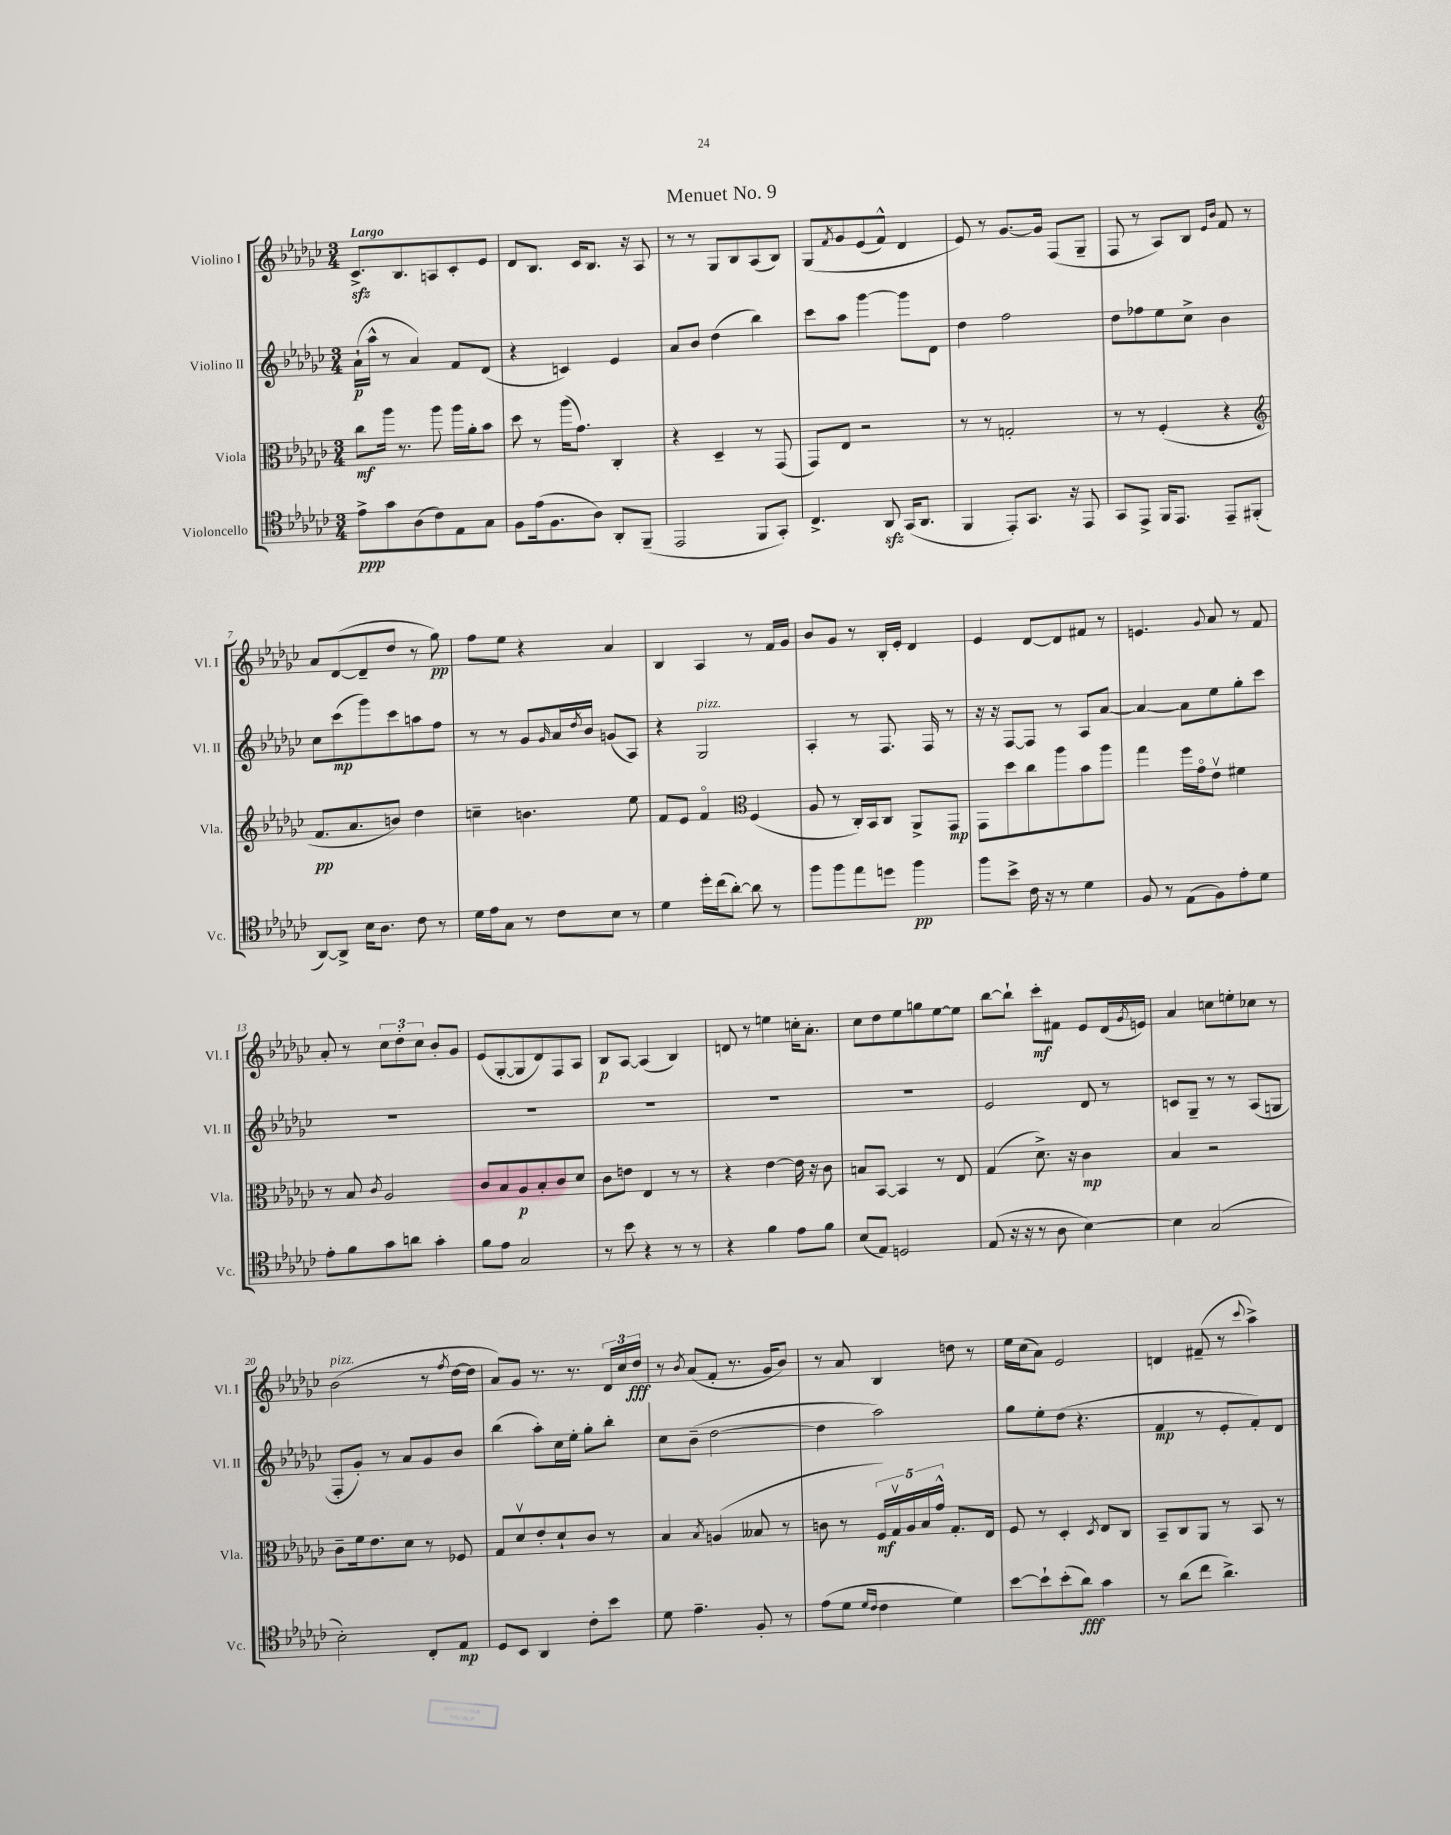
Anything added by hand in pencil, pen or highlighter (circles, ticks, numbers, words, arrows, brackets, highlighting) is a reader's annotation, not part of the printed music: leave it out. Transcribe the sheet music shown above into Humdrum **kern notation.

**kern	**kern	**kern	**kern
*staff4	*staff3	*staff2	*staff1
*clefC4	*clefC3	*clefG2	*clefG2
*k[b-e-a-d-g-c-]	*k[b-e-a-d-g-c-]	*k[b-e-a-d-g-c-]	*k[b-e-a-d-g-c-]
*M3/4	*M3/4	*M3/4	*M3/4
8e-^	8cc-	(16a-`	8.c-^
.	.	16aa-^^	.
8g-	16aa-	8r	.
.	8.r	.	8.B-
(8A-	.	4a-)	.
8c-)	8aa-	.	8A
8E-	16aa-	8f	8c-'
.	16a-'	.	.
8G-	8b-	(8d-	8e-
=	=	=	=
8F	8dd-	4r	8d-
(16e-	8r	.	8.B-
8.F	.	.	.
.	(16aa-	4c)	.
.	8.g-)	.	16c-
8A-)	.	.	8.B-
8AA-'	4C-'	4e-	.
.	.	.	16r
(8FF~	.	.	8A-
=	=	=	=
2EE-	4r	8a-	8r
.	.	8b-	8r
.	4D-~	(4dd-	8G-
.	.	.	8B-
8FF	8r	4bb-)	(8A-
8GG-')	(8GG-	.	8B-)
=	=	=	=
4.C-^	8GG-)	8ccc-	&(8G-
.	.	.	8qf
.	8E-	8aa-	8g-
.	2r	[4ggg-	(8e-
8AA-	.	.	8f^^)
(16GG-	.	8ggg-]	4d-
8.AA-	.	.	.
.	.	8d-	.
=	=	=	=
4FF	8r	4dd-	8e-&)
.	8r	.	8r
8EE-')	2G'	2ff	[8.g-
8.GG-	.	.	.
.	.	.	16g-]
.	.	.	(8F
16r	.	.	.
8EE-	.	.	8G-~
=	=	=	=
8GG-	8r	8dd-	8F
8EE-^	8r	8ff-	8r
16FF	(4F'	8ee-	8A-)
8.EE-	.	.	.
.	.	8cc-^	8B-
.	.	.	16qqe-
.	.	.	16qqb-
8EE-~	4r	4b-	8f
(8FF#'	.	.	8r
=	=	=	=
*	*clefG2	*	*
[8AA-)	8.f	8cc-	8a-
8AA-^]	.	(8ccc-	([8d-
.	8.a-	.	.
16B-	.	8ggg-)	8d-~]
8.A-	.	.	.
.	8b)	8ccc-	8dd-
8c-	4dd-	8aa	8r
8r	.	8ff	8gg-)
=	=	=	=
16d-	4cc~	8r	8ff
16e-	.	.	.
8G-	.	8r	8ee-
8r	4.b	8g-	4r
.	.	16qqg-	.
8c-	.	16a-	.
.	.	8qdd-	.
.	.	16b-	.
8B-	.	(8g	4a-
8r	8ee-	8A-)	.
=	=	=	=
4d-	8f	4r	4B-
.	8e-	.	.
16dd-'	4fo	2G-	4A-
(16cc-	.	.	.
[8a-')	.	.	.
*	*clefC3	*	*
8a-]	(4F	.	8r
8r	.	.	16f
.	.	.	16g-
=	=	=	=
8ff	8A-	4A-'	8b-
8ff	8r	.	8g-
8ee-	16C-')	8r	8r
.	16BB-	.	.
8dd	8C-	8.F	16B-'
.	.	.	16e-'
4ff	8AA-^	.	4d-
.	.	16F	.
.	8GG-	8r	.
=	=	=	=
8ff	8GG-	16r	4e-
.	.	16r	.
8b-^	8dd-	[8F	.
16c-	8cc-	8F]	[8d-
16r	.	.	.
8r	8aa-	8r	8d-]
4d-	8b-	8A-	8f#
.	8aa-	[8a-	8r
=	=	=	=
8F	4gg-	4a-_	4.e
8r	.	.	.
(8E-	16ff	8a-]	.
.	16g-o	.	.
.	.	.	8qqg-
8F)	8e-v	8ee-	8a-
8e-'	4f#	8gg-'	8r
8d-	.	8ccc-	8f
=	=	=	=
8e-'	8r	2.r	8a-'
8f	8B-	.	8r
.	8qc-	.	.
8g-	2A-	.	12cc-
.	.	.	12dd-'
8a	.	.	.
.	.	.	12cc-
4g-'	.	.	8b-'
.	.	.	8g-
=	=	=	=
8f	8c-	2.r	(8e-
8e-	8B-	.	[8G-'
2G-	8A-	.	8G-]
.	8B-'	.	8d-)
.	8c-	.	8F
.	8d-	.	8A-
=	=	=	=
8r	8c-	2.r	8B-
8b-	8e	.	[8A-
4r	4E-	.	(4A-]
8r	8r	.	4B-)
8r	8r	.	.
=	=	=	=
4r	4r	2.r	8d
.	.	.	8r
4f	[4e-	.	4ee
8e-	16e-]	.	16cc'
.	16r	.	8.a-'
8f	8c-	.	.
=	=	=	=
(8B-	8B	2.r	8cc-
8E-)	[8BB-	.	8dd-
2D	4BB-]	.	8ee-
.	.	.	8gg
.	8r	.	[8ee-
.	8E-	.	8ee-]
=	=	=	=
(8E-	(4G-	2e-	[8bb-
16r	.	.	8bb-`]
16r	.	.	.
8r	8.d-^)	.	8ccc-'
8A-	.	.	8f#
.	16r	.	.
[4B-)	4c-	8d-	8e-
.	.	8r	(16d-
.	.	.	8qg-
.	.	.	16e)
=	=	=	=
4B-]	4B-	8c	4a-
.	.	8G-~	.
(2G-	2r	8r	8cc
.	.	8r	8ee'
.	.	(8A-	8cc-
.	.	8G	8r
=	=	=	=
2B-')	8c-~	8F'	(2b-
.	16f	8g-')	.
.	8.e-	.	.
.	.	8r	.
.	8d-	8a-	.
8C-'	8r	8g-	8r
.	.	.	8qff
8E-	8F-	8b-	[16dd-
.	.	.	16dd-]
=	=	=	=
8D-	8G-	(4bb-	8a-)
8BB-	8d-v	.	8g-
4AA-	8e-'	8aa-')	8.r
.	8d-`	16cc-	.
.	.	16ee-'	8.r
8c-'	8c-	8gg-'	.
8b-	8r	8bb-'	24d-
.	.	.	24cc-
.	.	.	24dd-
=	=	=	=
8d-	4B-	8cc-	8r
.	.	.	8qb-
4.e-~	.	(8b-~	(8a-
.	8qB-	.	.
.	(4A	[2dd-	8f'
.	.	.	8.r
8F'	8B--	.	.
.	.	.	16g-
8r	8r	.	8b-)
=	=	=	=
(8e-	8c	4dd-]	8r
8d-	8r	.	8a-
16qqd-	.	.	.
16qqc-	.	.	.
4c-	20F)	2aa-)	4B-
.	20G-v	.	.
.	20A-	.	.
.	20B-	.	.
.	20g-^^	.	.
4d-)	8.G-'	.	8dd
.	.	.	8r
.	16E-	.	.
=	=	=	=
[8b-	8F	8gg-	16ee-
.	.	.	(16cc-
8b-`]	8r	8ee-'	8a-)
(8b-'	4D-'	(8dd-	2e-
8a-)	.	4.r	.
.	8qD-	.	.
4g-	8E-	.	.
.	8C-	.	.
=	=	=	=
8r	8BB-~	4f	4d
(8a-	8C-	.	.
8cc-	8AA-	8r	(8f#~
4.a-^)	8r	8e-'	8r
.	.	.	8qqccc-
.	8BB-	8f')	4aa-^)
.	8r	8d-	.
==	==	==	==
*-	*-	*-	*-
